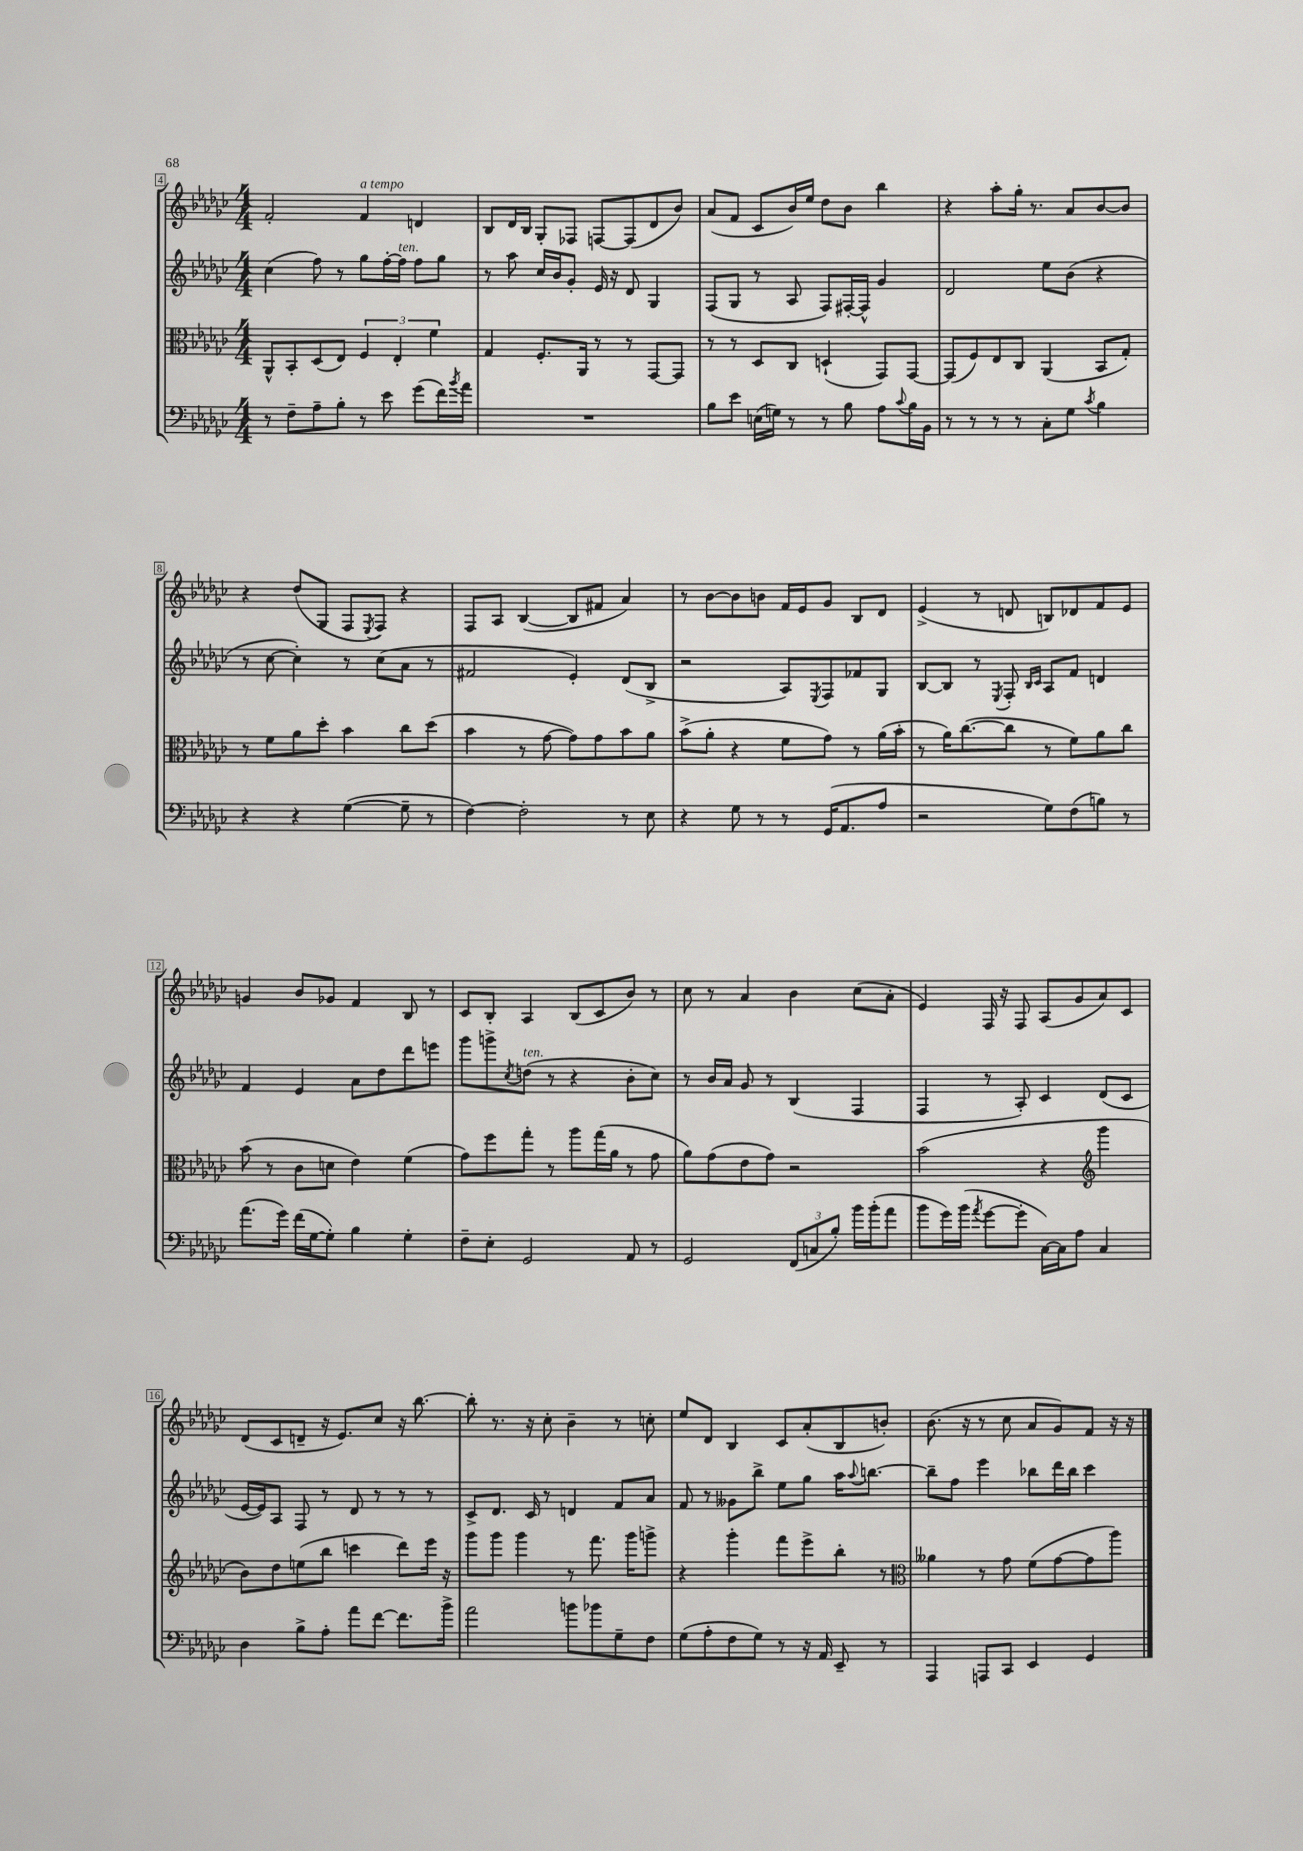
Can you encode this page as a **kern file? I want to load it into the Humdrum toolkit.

**kern	**kern	**kern	**kern
*staff4	*staff3	*staff2	*staff1
*clefF4	*clefC3	*clefG2	*clefG2
*k[b-e-a-d-g-c-]	*k[b-e-a-d-g-c-]	*k[b-e-a-d-g-c-]	*k[b-e-a-d-g-c-]
*M4/4	*M4/4	*M4/4	*M4/4
8r	8AA-^^/L	(4cc-\	2f'/
8F~\L	8BB-'/	.	.
8A-~\	(8D-/	8ff\)	.
8B-'\J	8E-/J)	8r	.
8r	6F/	8gg-\L	4f/
8e-\	.	[16ff'\L	.
.	6E-'/	.	.
.	.	16ff\]JJ	.
(8g-\L	.	8ff\L	4d/
.	6f\	.	.
16f\L)	.	8gg-\J	.
8qb-/	.	.	.
16a-\JJ	.	.	.
=	=	=	=
1r	4G-/	8r	8B-/L
.	.	8aa-\	16d-/L
.	.	.	16B-/JJ
.	8.F'/L	16cc-/LL	8G-'/L
.	.	16b-/J	.
.	.	8g-'/J	8F-/J
.	16AA-/Jk	.	.
.	8r	16e-/	[8F/L
.	.	16r	.
.	8r	8d-/	(8F/]
.	[8GG-/L	4G-/	8d-/
.	8GG-/]J	.	8b-/J)
=	=	=	=
8B-\L	8r	(8F/L	(8a-/L
8e-\J	8r	8G-/J	8f/J
(16E\LL	8D-/L	8r	8c-/L
16G\JJ)	.	.	.
8r	8C-/J	8A-/	16b-/L)
.	.	.	16ee-/JJ
8r	(4D`/	8F/L)	8dd-\L
8B-\	.	[16F#'/L	8b-\J
.	.	16F#^^/]JJ	.
8A-\L	8GG-/L)	4g-/	4bb-\
8qqc-/	.	.	.
16B-\L	[8GG-/J	.	.
16BB-\JJ	.	.	.
=	=	=	=
8r	(8GG-/]L	2d-/	4r
8r	8F/)	.	.
8r	8E-/	.	8aa-'\L
8r	8C-/J	.	16gg-'\Jk
.	.	.	8.r
8C-'\L	(4AA-/	8ee-\L	.
8G-\J	.	(8b-\J	8a-/L
8qc-/	.	.	.
4B-\	8BB-/L	4r	[8b-/
.	8G-'/J)	.	8b-/]J
=	=	=	=
4r	8r	8r	4r
.	8f\L	[8cc-\	.
4r	8a-\	4cc-'\])	(8dd-/L
.	8dd-'\J	.	8G-/J
([4G-\	4b-\	8r	8F/L
.	.	.	8qE-/
.	.	(8cc-\L	8F/J)
8G-~\]	8cc-\L	8a-\J	4r
8r	(8dd-\J	8r	.
=	=	=	=
[4F\)	4b-\	2f#/	8F/L
.	.	.	8A-/J
2F'\]	8r	.	([4B-/
.	[8g-\	.	.
.	8g-\]L)	4e-'/)	8B-/]L
.	8g-\	.	8f#/J
8r	8b-\	(8d-/L	4a-/)
8E-\	8a-\J	8B-^/J	.
=	=	=	=
4r	(8b-^\L	2r	8r
.	8a-'\J	.	[8b-\L
8G-\	4r	.	8b-\]
8r	.	.	8b\J
8r	8f\L	8A-/L)	16f/LL
.	.	.	16e-/J
.	.	8qE-/	.
(16GG-/LK	8g-\J)	8F/	8g-/J
8.AA-/	.	.	.
.	8r	8f-/	8B-/L
8A-/J	(16a-\LL	8G-/J	8d-/J
.	16b-'\JJ	.	.
=	=	=	=
2r	8r	[8B-/L	(4e-^/
.	16a-\LK)	8B-/]J	.
.	([8.cc-\	.	.
.	.	8r	8r
.	.	8qE-/	.
.	8cc-\]J	8F'/	8d/
.	.	16qqB-/LL	.
.	.	16qqc-/JJ	.
8G-\L)	8r	8A-/L	8B/L)
(8F\	8f\L)	8f/J	8d-/
8B\J)	8a-\	4d/	8f/
8r	8cc-\J	.	8e-/J
=	=	=	=
(8.a-\L	(8b-\	4f/	4g/
.	8r	.	.
16g-\Jk)	.	.	.
(16f\LL	8c-\L	4e-/	8b-/L
[16G-\J	.	.	.
8G-'\]J)	8d\J	.	8g-/J
4B-\	4e-\)	8a-\L	4f/
.	.	8dd-\	.
4G-'\	(4f\	8ddd-\	8B-/
.	.	8eee\J	8r
=	=	=	=
8F~\L	8g-\L)	8ggg-\L	8c-/L
8E-'\J	8ff\	8ggg^\	8B-'/J
.	.	8qcc-/	.
2GG-/	8gg-'\J	(8dd\J	4A-/
.	8r	8r	.
.	8aa-\L	4r	(8B-/L
.	(16gg-\L	.	8c-/
.	16a-\JJ	.	.
8AA-/	8r	8b-'\L	8b-/J)
8r	8g-\	8cc-\J)	8r
=	=	=	=
2GG-/	8a-\L)	8r	8cc-\
.	(8g-\	16b-/LL	8r
.	.	16a-/JJ	.
.	8e-\	8g-/	4a-/
.	8g-\J)	8r	.
(12FF/L	2r	(4B-/	4b-\
12C/	.	.	.
12B-'/J)	.	.	.
16b-\LL	.	4F/	(8cc-\L
(16b-'\J	.	.	.
8a-\J	.	.	8a-'\J
=	=	=	=
8b-\L	(2b-\	4F/	4e-/)
16g-\L)	.	.	.
(16b-\JJ	.	.	.
8qa-/	.	.	.
[8g-\L	.	8r	16F/
.	.	.	16r
8g-'\]J	.	8A-'/)	8F/
[16C-\LL)	4r	4c-/	(8A-/L
16C-\]J	.	.	.
8A-\J	.	.	8g-/
*	*clefG2	*	*
4C-/	4ggg-\	(8d-/L	8a-/)
.	.	8c-/J	8c-/J
=	=	=	=
4D-\	8b-\L)	[16e-/LL	(8d-/L
.	.	16e-/]J)	.
.	8dd-\	8A-/J	8c-/
8B-^\L	(8ee\	8F/	8d~/J
8A-'\J	8bb-\J	8r	16r
.	.	.	8.e-/L)
8a-\L	4ccc\	8d-/	.
[8f\J	.	8r	8cc-/J
8.f\]L	8ddd-\L)	8r	16r
.	.	.	[8.bb-\
.	16eee-\Jk	8r	.
16b-^\Jk	16r	.	.
=	=	=	=
2a-\	8ggg-\L	8c-^/L	8bb-'\]
.	8ggg-\J	8.d-/J	8.r
.	4ggg-\	.	.
.	.	16c-/	16r
.	.	8r	8cc-'\
8b\L	8r	4d/	4b-~\
8b-\	8.fff\	.	.
8G-~\	.	8f/L	8r
.	16ggg-\LK	.	.
8F\J	8ggg^\J	8a-/J	8cc'\
=	=	=	=
(8G-\L	4r	8f/	8ee-/L
8A-'\	.	8r	8d-/J
8F\	4ggg-'\	8g--\L	4B-/
8G-\J)	.	8bb-^\J	.
8r	8fff\L	8ee-\L	8c-/L
16r	8eee-^\	8gg-\J	(8a-'/
16AA-/	.	.	.
8EE-~/	8bb-'\J	16aa-\LK	8B-/
.	.	8qqaa-/	.
.	.	[8.bb\J	.
8r	8r	.	8b'/J)
=	=	=	=
*	*clefC3	*	*
4AAA-/	4a--\	8bb~\]L	(8.b-\
.	.	8ff\J	.
.	.	.	16r
8AAA/L	8r	4eee-\	8r
8CC-/J	8g-\	.	8cc-\
4EE-/	(8f\L	8bb-\L	8a-/L
.	[8g-\	16ddd-\L	8g-/)
.	.	16bb-\JJ	.
4GG-/	8g-\]	4ccc-\	8f/J
.	8aa-\J)	.	16r
.	.	.	16r
==	==	==	==
*-	*-	*-	*-
